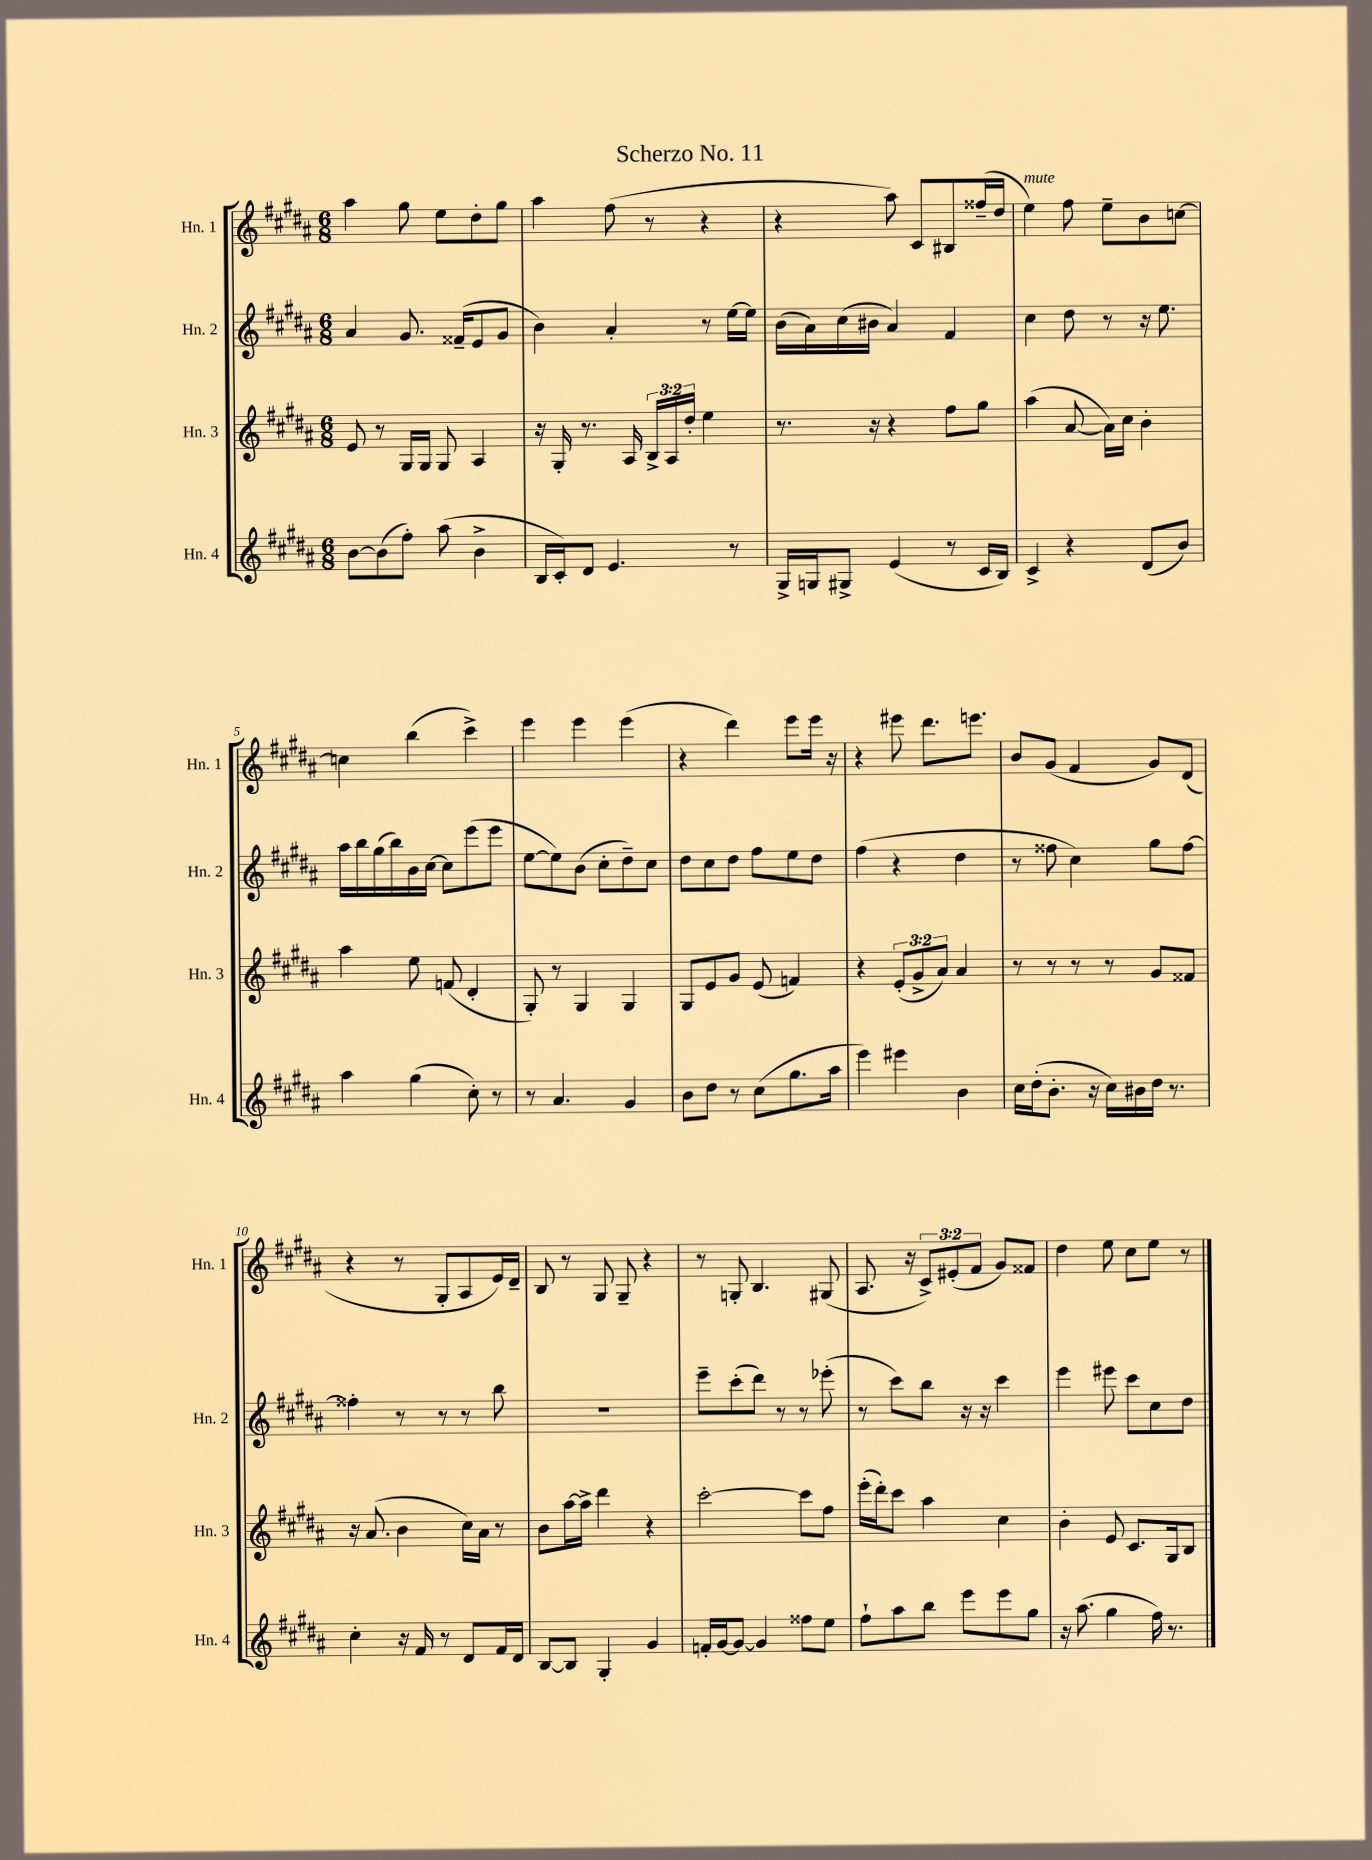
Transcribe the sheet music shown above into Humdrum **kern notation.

**kern	**kern	**kern	**kern
*part4	*part3	*part2	*part1
*staff4	*staff3	*staff2	*staff1
*I"Hn. 4	*I"Hn. 3	*I"Hn. 2	*I"Hn. 1
*I'Hn. 4	*I'Hn. 3	*I'Hn. 2	*I'Hn. 1
*clefG2	*clefG2	*clefG2	*clefG2
*k[f#c#g#d#a#]	*k[f#c#g#d#a#]	*k[f#c#g#d#a#]	*k[f#c#g#d#a#]
*M6/8	*M6/8	*M6/8	*M6/8
=1	=1	=1	=1
[8b\L	8e/	4a#/	4aa#\
(8b\]	8r	.	.
8ff#'\J)	16G#/LL	8.g#/	8gg#\
.	16G#/JJ	.	.
(8aa#\	8G#/	.	8ee\L
.	.	(16f##X~/KL	.
4b^\	4A#/	8e/	8dd#'\
.	.	8g#/J	8gg#\J
=2	=2	=2	=2
16B/LL	16r	4b\)	4aa#\
16c#'/J)	16G#'/	.	.
8d#/J	8.r	.	.
4.e/	.	4a#'/	(8ff#\
.	16A#/	.	.
.	24B^/LL	.	8r
.	24A#/	.	.
.	24dd#'/JJ	.	.
.	4ee\	8r	4r
8r	.	[16ee\LL	.
.	.	16ee\JJ]	.
=3	=3	=3	=3
16G#^/LL	8.r	(16b\LL	4r
16Gn/J	.	16a#\)	.
8G#X^/J	.	(16cc#\	.
.	16r	16b#X\JJ	.
(4e/	4r	4a#/)	8aa#\)
.	.	.	8c#/L
8r	8ff#\L	4f#/	8B#X/
16c#/LL	8gg#\J	.	(16ff##X~/L
16B/JJ)	.	.	16dd#/JJ
=4	=4	=4	=4
!	!	!	!LO:TX:a:i:t=mute
4c#^/	(4aa#\	4cc#\	4ee\)
4r	[8a#/	8dd#\	8ff#\
.	16a#\LL])	8r	8ee~\L
.	16cc#\JJ	.	.
(8d#/L	4b'\	16r	8b\
.	.	8.ee\	.
8b/J)	.	.	[8ccn\J
!!LO:LB:g=z
=5	=5	=5	=5
4aa#\	4aa#\	16aa#\LL	4ccn\]
.	.	16bb\	.
.	.	(16gg#\	.
.	.	16bb\)	.
(4gg#\	8ee\	16b\	(4bb\
.	.	[16cc#\JJ	.
.	(8fn/	8cc#\L]	.
8cc#'\)	4d#'/	(8eee\	4ccc#^\)
8r	.	8eee\J	.
=6	=6	=6	=6
8r	8G#'/)	[8ee\L	4eee\
4.a#/	8r	8ee\])	.
.	4G#/	(8b\J	4eee\
.	.	8cc#'\L	.
4g#/	4G#/	8dd#~\)	(4eee\
.	.	8cc#\J	.
=7	=7	=7	=7
8b\L	8G#/L	8dd#\L	4r
8dd#\J	8e/	8cc#\	.
8r	8g#/J	8dd#\J	4ddd#\)
(8cc#\L	(8e/	8ff#\L	.
8.gg#\	4fn/)	8ee\	8eee\L
.	.	8dd#\J	16eee\Jk
16aa#\Jk	.	.	16r
=8	=8	=8	=8
4eee\)	4r	(4ff#\	4r
4eee#X\	(12e'/L	4r	8eee#X\
.	12g#^/	.	.
.	.	.	8.ddd#\L
.	12a#/J)	.	.
4b\	4a#/	4dd#\	.
.	.	.	8.eeen\J
=9	=9	=9	=9
16cc#\LL	8r	8r	8b/L
(16dd#'\J	.	.	.
8.b'\J	8r	8ff##X\	(8g#/J
.	8r	4cc#\)	4f#/
16r	.	.	.
16cc#\LL)	8r	.	.
16b#X\	.	.	.
16dd#\JJ	8g#/L	8gg#\L	8g#/L)
8.r	.	.	.
.	8f##X/J	[8ff##\J	(8d#/J
!!LO:LB:g=z
=10	=10	=10	=10
4cc#'\	16r	4ff##X'\]	4r
.	(8.a#/	.	.
16r	4b\	8r	8r
16f#/	.	.	.
8r	.	8r	8G#'/L
8d#/L	16cc#\LL)	8r	8A#/
.	16a#\JJ	.	.
16f#/L	8r	8bb\	16e/L)
16d#/JJ	.	.	16d#~/JJ
=11	=11	=11	=11
[8B/L	8b\L	2.r	8B/
8B/J]	[16aa#\L	.	8r
.	16aa#^\JJ]	.	.
4G#'/	4ddd#\	.	8G#/
.	.	.	8G#~/
4g#/	4r	.	4r
=12	=12	=12	=12
16fn'/LL	[2ccc#'\	8eee~\L	8r
[16g#/J	.	.	.
8g#/J_	.	(8ccc#'\	8Gn'/
4g#/]	.	8ddd#\J)	4.B/
.	.	8r	.
8ff##X\L	8ccc#\L]	8r	.
8ee\J	8ff#\J	(8eee-X'\	(8G#X/
=13	=13	=13	=13
8ff#`\L	(16eee'\LL	8r	8.A#/
.	16ddd#'\J)	.	.
8aa#\	8ccc#\J	8ccc#\L)	.
.	.	.	16r
8bb\J	4aa#\	8bb\J	12c#^/L)
.	.	.	(12e#X'/
8eee\L	.	16r	.
.	.	.	12f#/J
.	.	16r	.
8eee\	4cc#\	4ccc#\	8g#/L)
8gg#\J	.	.	8f##X/J
=14	=14	=14	=14
16r	4b'\	4eee\	4dd#\
(8.aa#\	.	.	.
4gg#\	8e/	8eee#X\	8ee\
.	8.c#/L	8ccc#\L	8cc#\L
16ff#\)	.	8cc#\	8ee\J
8.r	16G#/k	.	.
.	8B/J	8dd#\J	8r
==	==	==	==
*-	*-	*-	*-
